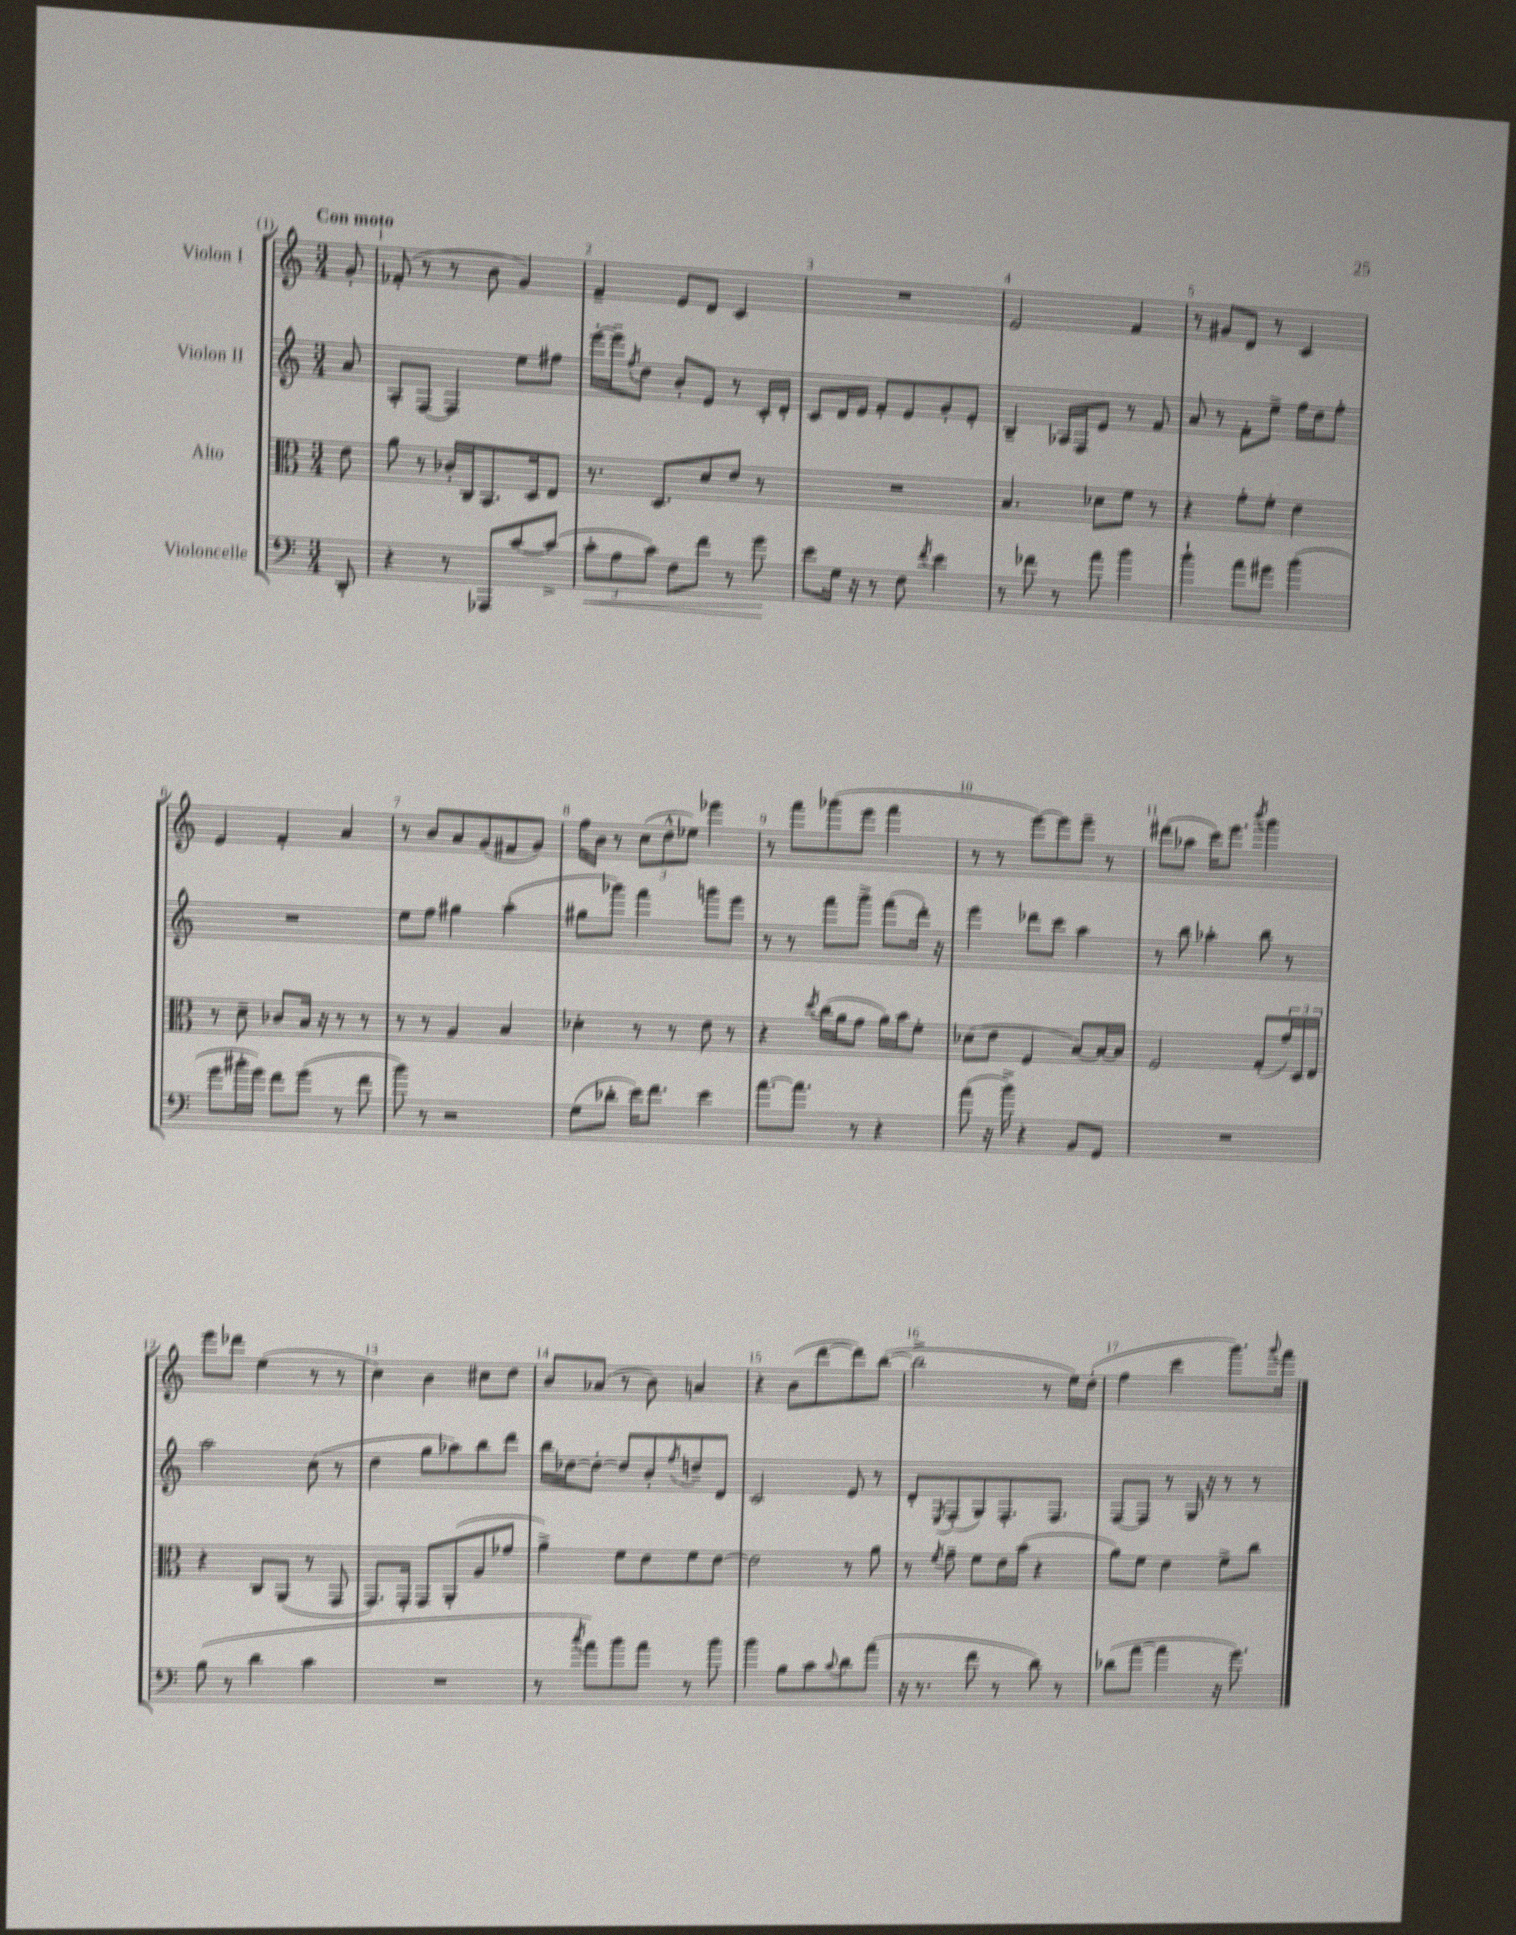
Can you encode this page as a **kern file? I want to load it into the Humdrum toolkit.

**kern	**kern	**kern	**kern
*staff4	*staff3	*staff2	*staff1
*clefF4	*clefC3	*clefG2	*clefG2
*k[]	*k[]	*k[]	*k[]
*M3/4	*M3/4	*M3/4	*M3/4
8DD'	8e	8a	8g'
=	=	=	=
4r	8a	8A'	(8f-'
.	8r	[8F	8r
8r	16c-'	4F]	8r
.	16C	.	.
8AAA-	8.BB	.	8b
[8c	.	8ee	4g)
.	16D	.	.
(8c^]	8E	8ff#	.
=	=	=	=
12c'	8.r	[16eee'	4f~
.	.	16eee~]	.
12A	.	.	.
.	.	8qff	.
.	.	8dd	.
12c)	.	.	.
.	8.D	.	.
8F	.	8b'	8e
8f	8d	8e	8d
8r	8e	8r	4c
8g	8r	16c'	.
.	.	16d'	.
=	=	=	=
8e	2.r	8c	2.r
16G	.	16d	.
16r	.	16e	.
8r	.	8f'	.
8F	.	8e	.
8qf	.	.	.
4e	.	8g'	.
.	.	8e'	.
=	=	=	=
8r	4.B	4B~	2e
8f-	.	.	.
8r	.	16A-	.
.	.	16F	.
8a	8d-	8e	.
4b	8f	8r	4f
.	8r	8f	.
=	=	=	=
4b`	4r	8a	8r
.	.	8r	8g#
8a	8g'	8f'	8d
8g#	8f'	8ee^	8r
(4b	4e	16ff	4c
.	.	16dd	.
.	.	8ff'	.
=	=	=	=
8g	8r	2.r	4e
16b#'	8d~	.	.
16g)	.	.	.
8f	8c-	.	4f'
(8g	16B	.	.
.	16r	.	.
8r	8r	.	4a
8f	8r	.	.
=	=	=	=
8b)	8r	8ee	8r
8r	8r	8ff	8b
2r	4A	4gg#	8a
.	.	.	(8g
.	4B	(4aa'	8f#
.	.	.	8g)
=	=	=	=
(8G	4d-'	8gg#	16ff
.	.	.	16b
8d-'	.	8ggg-)	8r
16e)	8r	4fff	(12cc
8.f	.	.	.
.	.	.	12dd^^
.	8r	.	.
.	.	.	12ee-)
4e	8e	8ggg	4eee-
.	8r	8eee	.
=	=	=	=
[8.a	4r	8r	8r
.	.	8r	8fff
8.a]	.	.	.
.	8qdd	.	.
.	(16cc	8fff	(8ggg-
.	16a	.	.
8r	8g	8ggg^	8eee
4r	16a)	(8fff	4fff
.	16b	.	.
.	8f'	16ddd')	.
.	.	16r	.
=	=	=	=
(8a	(8d-	4eee	8r
16r	8e	.	8r
16b^)	.	.	.
4r	4F	8ddd-	[8eee)
.	.	8ccc	8eee]
8BB	[8B)	4aa	8eee~
8GG	16B_	.	8r
.	16B]	.	.
=	=	=	=
2.r	2F	8r	(8ddd#
.	.	8bb	8aa-
.	.	4aa-'	16ccc)
.	.	.	8.eee
.	.	.	8qbbb
.	(8G'	8bb	4ggg
.	24g)	8r	.
.	24D	.	.
.	24E	.	.
=	=	=	=
(8B	4r	2aa	8eee
8r	.	.	8ddd-
4d	8C	.	(4ee
.	(8AA	.	.
4c	8r	(8cc	8r
.	8GG	8r	8r
=	=	=	=
2.r	8.GG)	4dd	4cc)
.	16GG'	.	.
.	8GG	8gg	4b
.	(8AA'	8aa-)	.
.	8A	8bb	8cc#
.	8g-	8ddd	8dd
=	=	=	=
8r	4a^)	16bb	8b
.	.	[16dd-	.
8qcc	.	.	.
8a)	.	8dd-'_	(8a-
8b	8f	8dd-]	8r
8a	8e	8b'	8b)
.	.	8qff	.
8r	8f	8dd~	4a
8b	[8e	8d	.
=	=	=	=
4b	2e]	2c	4r
8B	.	.	(8b
8c	.	.	[8ddd
8qqc	.	.	.
8d	8r	8e	8ddd])
(8a	8a	8r	([8bb
=	=	=	=
16r	8r	8d'	2bb^]
8.r	.	.	.
.	8qf	8qE	.
.	8g~	(8F'	.
8f	8f	8G)	.
8r	16e	8.F'	.
.	(16b	.	.
8d)	4r	.	8r
.	.	8.F	.
8r	.	.	16ee)
.	.	.	(16dd'
=	=	=	=
(8d-	8a)	[8F	4ff
[8a	8f	8F]	.
4a]	4e	8r	4ccc
.	.	16G	.
.	.	16r	.
16r	8f^	8r	8.ggg)
8.g)	.	.	.
.	8cc	8r	.
.	.	.	8qqggg
.	.	.	16fff
==	==	==	==
*-	*-	*-	*-
